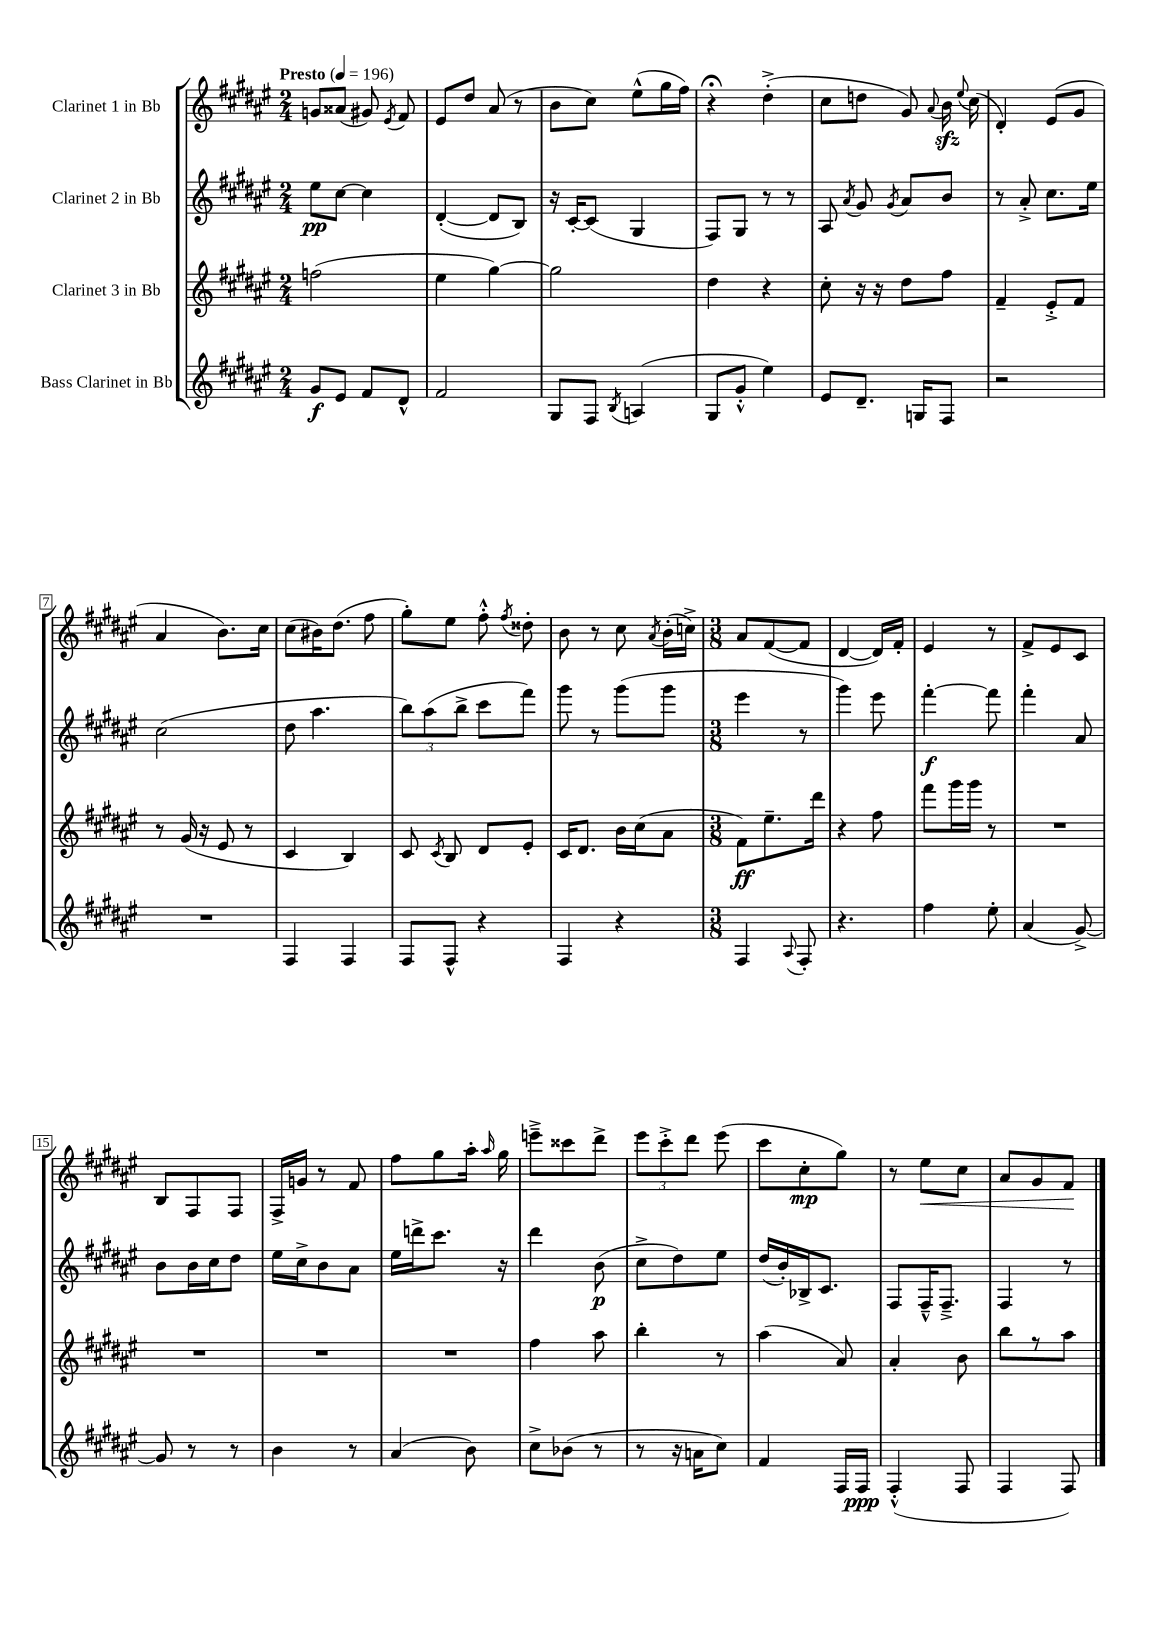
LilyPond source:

<<
\new StaffGroup <<
\new Staff = "s0" \with { instrumentName = "Clarinet 1 in Bb" } {
    \clef treble \key fis \major \numericTimeSignature \time 2/4 \tempo "Presto" 4 = 196
    \autoBeamOff g'8[ aisis'8]( gis'8) \acciaccatura { eis'8 } fis'8 |
    eis'8[ dis''8] ais'8( r8 |
    b'8[ cis''8]) eis''8[-^( gis''16 fis''16]) |
    r4\fermata dis''4-.->( |
    cis''8[ d''8] gis'8) \appoggiatura { ais'8 } b'16\sfz \appoggiatura { eis''8 } cis''16( |
    dis'4-.) eis'8[( gis'8] |
    ais'4 b'8.[) cis''16] |
    cis''8[( bis'16) dis''8.]( fis''8 |
    gis''8[-.) eis''8] fis''8-.-^ \acciaccatura { fis''8 } disis''8-. |
    b'8 r8 cis''8 \acciaccatura { ais'8 } b'16[-.( c''16]->) |
    \numericTimeSignature \time 3/8 ais'8[ fis'8~( fis'8] |
    dis'4~ dis'16[) fis'16]-. |
    eis'4 r8 |
    fis'8[-> eis'8 cis'8] |
    b8[ fis8 fis8] |
    fis16[-> g'16] r8 fis'8 |
    fis''8[ gis''8 ais''16]-. \grace { ais''16 } gis''16 |
    e'''8[---> cisis'''8 dis'''8]-> |
    \tuplet 3/2 { eis'''8[ cis'''8-.-> dis'''8] } eis'''8( |
    cis'''8[ cis''8-.\mp gis''8]) |
    r8 eis''8[\< cis''8] |
    ais'8[ gis'8 fis'8]\! \bar "|." |
}
\new Staff = "s1" \with { instrumentName = "Clarinet 2 in Bb" } {
    \clef treble \key fis \major \numericTimeSignature \time 2/4
    \autoBeamOff eis''8[\pp cis''8]~ cis''4 |
    dis'4~-.( dis'8[ b8]) |
    r16 cis'16[~-. cis'8]( gis4 |
    fis8[) gis8] r8 r8 |
    ais8 \acciaccatura { ais'8 } gis'8 \acciaccatura { gis'8 } ais'8[ b'8] |
    r8 ais'8-.-> cis''8.[ eis''16] |
    cis''2( |
    dis''8 ais''4. |
    \tuplet 3/2 { b''8[) ais''8( b''8]-> } cis'''8[ fis'''8]) |
    gis'''8 r8 gis'''8[( gis'''8] |
    \numericTimeSignature \time 3/8 eis'''4 r8 |
    gis'''4) eis'''8 |
    fis'''4~-.\f fis'''8 |
    fis'''4-. ais'8 |
    b'8[ b'16 cis''16 dis''8] |
    eis''16[ cis''16-> b'8 ais'8] |
    eis''16[ d'''16-> cis'''8.] r16 |
    dis'''4 b'8\p( |
    cis''8[-> dis''8) eis''8] |
    dis''16[( b'16-.) bes16-> cis'8.] |
    fis8[ fis16---^ fis8.]---> |
    fis4 r8 \bar "|." |
}
\new Staff = "s2" \with { instrumentName = "Clarinet 3 in Bb" } {
    \clef treble \key fis \major \numericTimeSignature \time 2/4
    \autoBeamOff f''2( |
    eis''4 gis''4~) |
    gis''2 |
    dis''4 r4 |
    cis''8-. r16 r16 dis''8[ fis''8] |
    fis'4-- eis'8[-.-> fis'8] |
    r8 gis'16( r16 eis'8 r8 |
    cis'4 b4) |
    cis'8 \acciaccatura { cis'8 } b8 dis'8[ eis'8]-. |
    cis'16[ dis'8.] b'16[ cis''16( ais'8] |
    \numericTimeSignature \time 3/8 fis'8[\ff) eis''8.-- dis'''16] |
    r4 fis''8 |
    fis'''8[ gis'''16 gis'''16] r8 |
    R4. |
    R4. |
    R4. |
    R4. |
    fis''4 ais''8 |
    b''4-. r8 |
    ais''4( ais'8) |
    ais'4-. b'8 |
    b''8[ r8 ais''8] \bar "|." |
}
\new Staff = "s3" \with { instrumentName = "Bass Clarinet in Bb" } {
    \clef treble \key fis \major \numericTimeSignature \time 2/4
    \autoBeamOff gis'8[\f eis'8] fis'8[ dis'8]-^ |
    fis'2 |
    gis8[ fis8] \acciaccatura { b8 } a4( |
    gis8[ gis'8]-.-^ eis''4) |
    eis'8[ dis'8.]-- g16[ fis8] |
    r2 |
    R2 |
    fis4 fis4 |
    fis8[ fis8]-^ r4 |
    fis4 r4 |
    \numericTimeSignature \time 3/8 fis4 \appoggiatura { ais8 } fis8-. |
    r4. |
    fis''4 eis''8-. |
    ais'4( gis'8~->) |
    gis'8 r8 r8 |
    b'4 r8 |
    ais'4( b'8) |
    cis''8[-> bes'8]( r8 |
    r8 r16 a'16[ cis''8]) |
    fis'4 fis16[ fis16]\ppp |
    fis4-.-^( fis8 |
    fis4 fis8) \bar "|." |
}
>>
>>
\layout { \context { \Score \override BarNumber.stencil = #(make-stencil-boxer 0.1 0.3 ly:text-interface::print) } }
